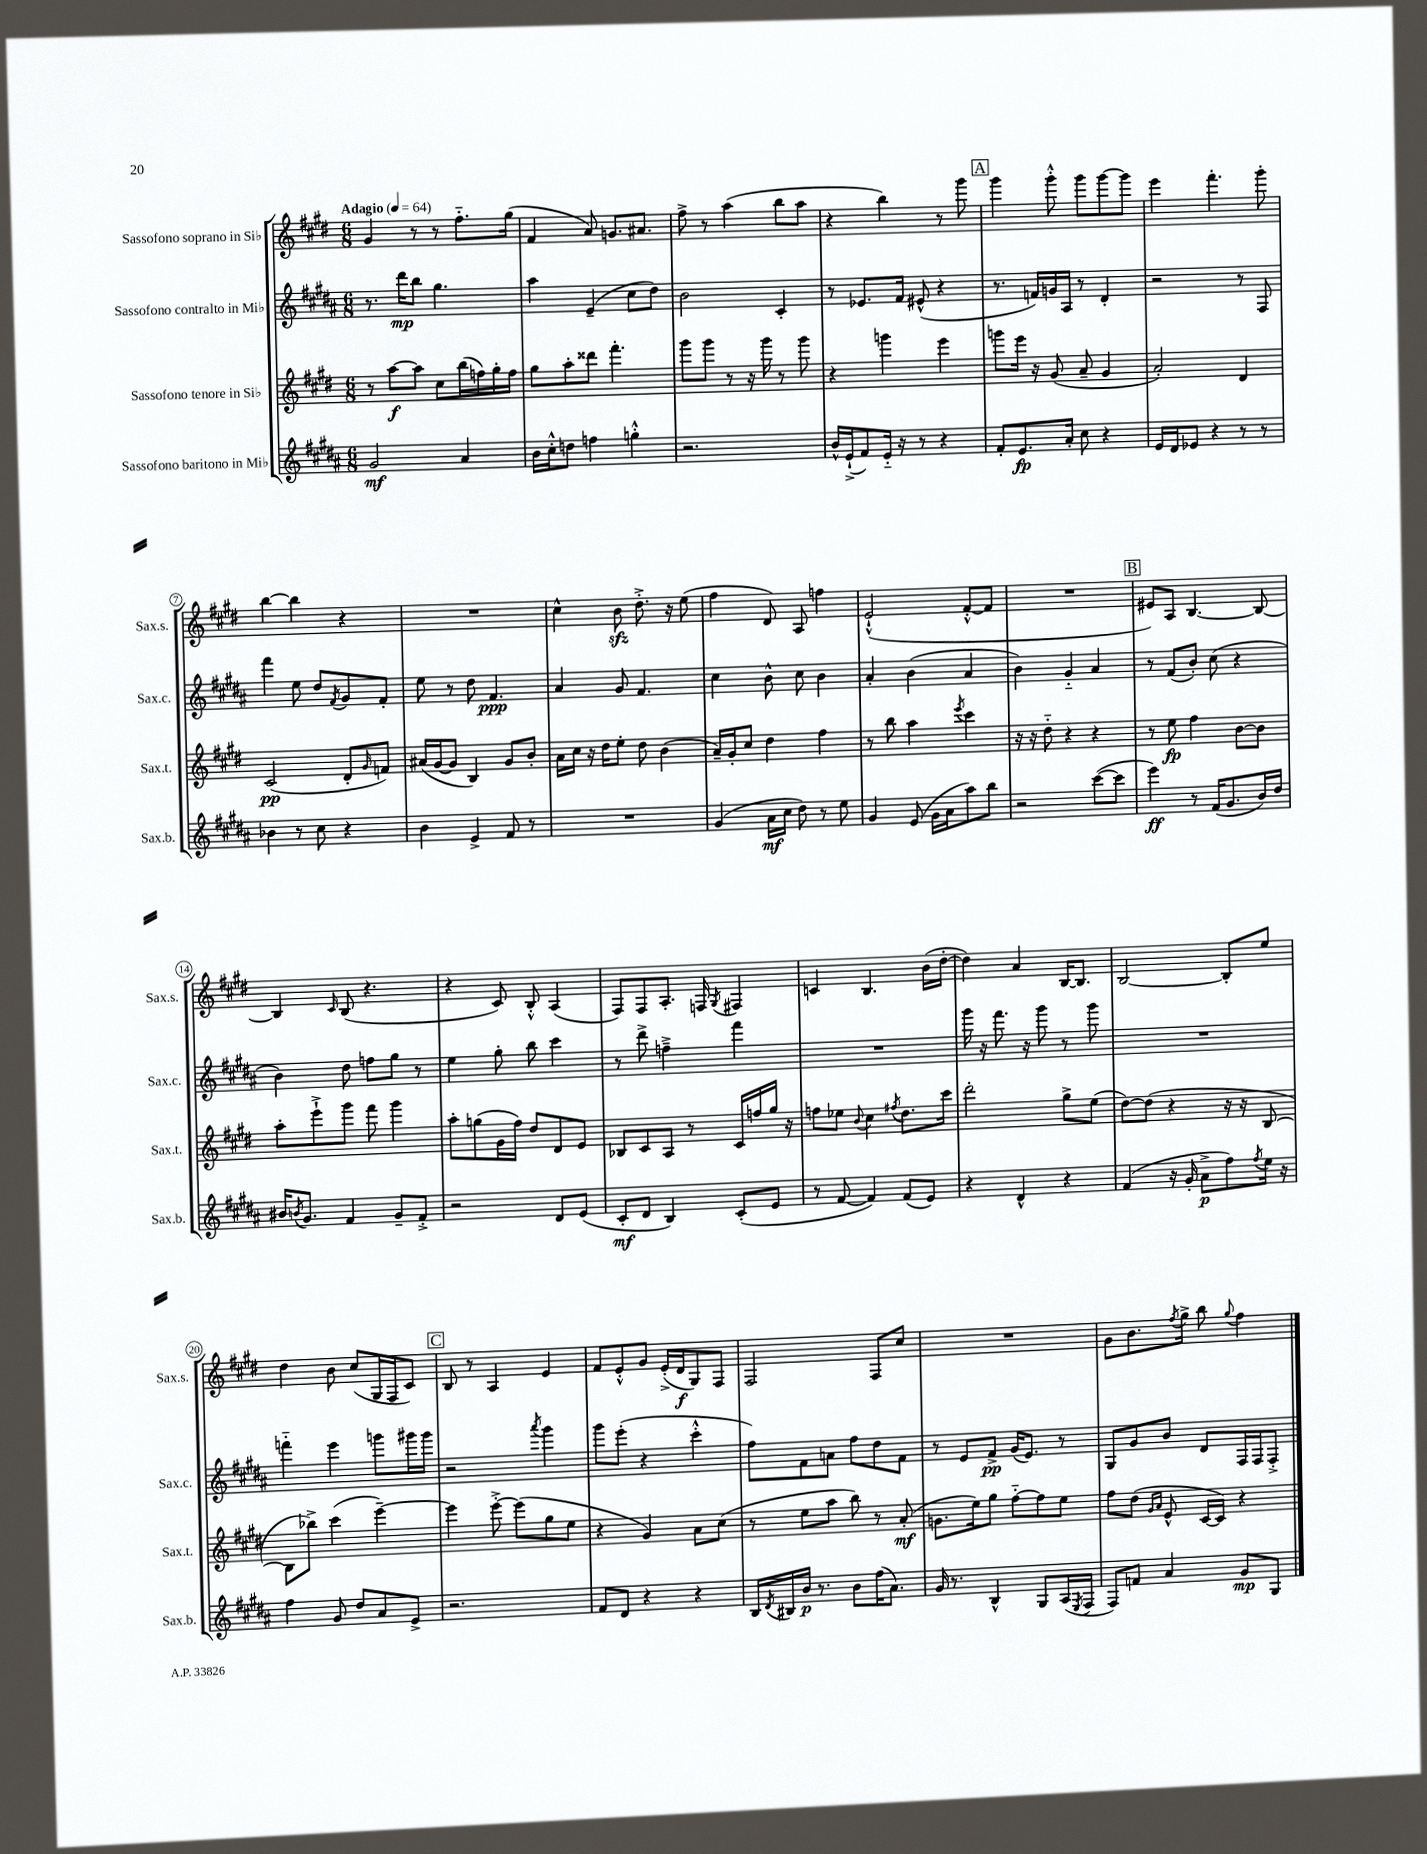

**kern	**kern	**kern	**kern
*staff4	*staff3	*staff2	*staff1
*clefG2	*clefG2	*clefG2	*clefG2
*k[f#c#g#d#a#]	*k[f#c#g#d#]	*k[f#c#g#d#a#]	*k[f#c#g#d#]
*M6/8	*M6/8	*M6/8	*M6/8
*MM64	*MM64	*MM64	*MM64
2g#/	8r	8.r	4g#/
.	[8aa\L	.	.
.	.	16ddd#\LK	.
.	8aa\]J	8bb\J	8r
.	8cc#\L	4.gg#\	8r
4a#/	(16bb\L	.	8.ff#'~\L
.	16ff\)	.	.
.	16gg#'\	.	.
.	16ff\JJ	.	(16gg#\Jk
=	=	=	=
16b\LL	8gg#\L	4aa#\	4f#/
16cc#'^^\J	.	.	.
8dd\J	8aa'\	.	.
4ff\	8ddd##\J	(4e~/	8a/)
.	4.fff#'\	.	8.g/L
4gg'^^\	.	8cc#\L	.
.	.	.	8.a#/J
.	.	8dd#\J)	.
=	=	=	=
2.r	8ggg#\L	2b\	8ff#^\
.	8ggg#\J	.	8r
.	8r	.	(4aa\
.	16r	.	.
.	16ggg#\	.	.
.	8r	4c#'/	8bb\L
.	8ggg#\	.	8aa\J
=	=	=	=
16b^^/LL	4r	8r	4r
(16e`^/J	.	.	.
8f#/)	.	8.e-/L	.
16e'~/Jk	4ggg\	.	4bb\)
16r	.	16f#/Jk	.
8r	.	(8e#^^/	.
4r	4eee\	4r	8r
.	.	.	8ggg#\
=	=	=	=
8f#'/L	8ggg\L	8.r	4ggg#\
8.e/	16eee\Jk	.	.
.	16r	16f/LL)	.
.	(8g#/	16g/	8ggg#'^^\
16a#'/Jk	.	16A#/JJ	.
8cc#\	8a~/	8r	8ggg#\L
4r	4g#/	4d#'/	[8ggg#\
.	.	.	8ggg#\]J
=	=	=	=
16e/LL	2a'/)	2r	4eee\
16d#/J	.	.	.
8e-/J	.	.	.
4r	.	.	4.fff#'\
8r	4d#/	8r	.
8r	.	8F#/	8ggg#'\
=	=	=	=
4b-\	(2c#/	4fff#\	[4bb\
8r	.	8ee\	4bb\]
8cc#\	.	8dd#/L	.
.	.	8qf#/	.
4r	8d#'/L	8g#/	4r
.	16qqg#/	.	.
.	8f/J)	8f#'/J	.
=	=	=	=
4b\	(16a#/LL	8ee\	2.r
.	[16g#/J	.	.
.	8g#/]J	8r	.
4e^/	4B/)	8dd#\	.
.	.	4.f#/	.
8f#/	8g#/L	.	.
8r	8b'/J	.	.
=	=	=	=
2.r	16a\LL	4a#/	4cc#^^\
.	16cc#\JJ	.	.
.	16r	.	.
.	16dd#\LK	.	.
.	8ee'\J	8g#/	8b\
.	8dd#\	4.f#/	8.dd#'^\
.	(4b\	.	.
.	.	.	16r
.	.	.	(8ee\
=	=	=	=
(4g#/	16a~/LL)	4cc#\	4ff#\
.	16g#'/J	.	.
.	8cc#/J	.	.
16a#\LL	4dd#\	8b^^\	8d#/)
16cc#\JJ	.	.	.
8dd#\)	.	8cc#\	8A/
8r	4ff#\	4b\	4ff\
8ee\	.	.	.
=	=	=	=
4g#/	8r	4a#'/	(2e`^^/
.	8bb\	.	.
(8e/	4aa\	(4b\	.
16g#\LL	.	.	.
16a#\J	.	.	.
.	8qeee/	.	.
8aa#\)	4ccc#\	4a#/	[8f#'^^/L
8bb\J	.	.	8f#/]J
=	=	=	=
2r	16r	4b\)	2.r
.	16r	.	.
.	8dd#'~\	.	.
.	4r	4g#'~/	.
([8ccc#\L	4r	4a#/	.
8ccc#\]J	.	.	.
=	=	=	=
4eee\)	8r	8r	8e#/L)
.	8ee\	(8f#/L	8A/J
8r	4ff#\	8b'/J)	[4.B/
(16f#/LK	.	(8cc#\	.
8.g#/	.	.	.
.	[8b\L	4r	.
16b/L)	8b\]J	.	8B/_
16dd#/JJ	.	.	.
=	=	=	=
16b#/LK	8aa'\L	4b\)	4B/]
8qb/	.	.	.
8.g#/J	.	.	.
.	8eee`^\	.	.
.	.	.	16qqc#/
4f#/	8ggg#\J	8dd#\	(8B/
.	8fff#\	8ff\L	4.r
8g#~/L	4ggg#\	8gg#\J	.
8f#'^/J	.	8r	.
=	=	=	=
2r	8aa'\L	4ee\	4r
.	(8gg\	.	.
.	16g#\L	8gg#'\	8c#/)
.	16ff#\JJ)	.	.
.	8dd#/L	8bb\	8B'^^/
8d#/L	8d#/	4ccc#\	(4A/
(8e/J	8e/J	.	.
=	=	=	=
8c#'/L	8B-/L	8r	8F#/L)
8d#/J	8c#/	8ddd#^\	8F#/
4B/)	8A/J	4ff~^\	8.A'/J
.	8r	.	.
.	.	.	16F/
.	.	.	8qG#/
(8c#'/L	16c#/LL	4fff#\	4F#/
.	16ff/	.	.
8e/J	16gg#/JJ	.	.
.	16r	.	.
=	=	=	=
8r	8ff\L	2.r	4c/
[8f#/	8ee-\J	.	.
.	8qqb/	.	.
4f#/])	4cc#\	.	4.B/
.	8qff#/	.	.
(8f#/L	8.dd#\L	.	.
8e/J)	.	.	(16b\LL
.	16ccc#\Jk	.	[16dd#'\JJ
=	=	=	=
4r	2ddd#'\	16ggg#\	4dd#\])
.	.	16r	.
.	.	8.fff#\	.
4d#^^/	.	.	4a/
.	.	16r	.
.	.	8ggg#\	.
4r	8gg#^\L	8r	[16B/LK
.	.	.	8.B/]J
.	(8ee\J	8ggg#\	.
=	=	=	=
(4f#/	[8dd#\L)	2.r	[2B/
.	(8dd#\]J	.	.
16r	4r	.	.
16g#'/	.	.	.
8a#^\L	.	.	.
8ff#\)	16r	.	8B'/]L
.	16r	.	.
8qff#/	.	.	.
16ee\Jk	[8B/	.	8ee/J
16r	.	.	.
=	=	=	=
4ff#\	8B\]L	4fff'~\	4dd#\
.	8bb-^\J)	.	.
8g#/	(4ccc#\	4eee\	8b\
8dd#/L	.	.	(8cc#/L
8a#/	[4eee~\)	8ggg\L	16G#/L
.	.	.	16F#/J
8e^/J	.	16ggg#\L	8c#/J)
.	.	16ggg#\JJ	.
=	=	=	=
2.r	4eee\]	2r	8B/
.	.	.	8r
.	[8eee'^\	.	4A/
.	(8eee\]L	.	.
.	.	8qaaa#/	.
.	8gg#\	4ggg#\	4e/
.	8ee\J	.	.
=	=	=	=
8f#/L	4r	8ggg#\L	8f#/L
8d#/J	.	(8eee'\J	8e'^^/
4r	4g#/)	4r	8g#/J
.	.	.	(16e'^/LL
.	.	.	16d#/J
4r	8a\L	4ccc#'^^\	8G#/)
.	(8cc#\J	.	8F#/J
=	=	=	=
16B/LL	8r	8ff#\L)	2F#/
8qd#/	.	.	.
16B#/	.	.	.
16b/JJ	8ee\L	8f#\	.
8.r	.	.	.
.	8aa\J	8a\J	.
8b\L	8bb\)	8ff#\L	.
(16ff#\K	8r	8dd#\	8F#/L
8.a#\J)	.	.	.
.	(8a'/	8f#\J	8cc#/J
=	=	=	=
16g#/	8.g\L	8r	2.r
8.r	.	.	.
.	.	8e/L	.
.	16ee\k)	.	.
4B^^/	8gg#\J	8f#^/J	.
.	[8ff#'~\L	(16g#/LK	.
.	.	8.e/J)	.
8G#/L	8ff#\]	.	.
(16A#/L	8ee\J	8r	.
8qE/	.	.	.
16F#/JJ	.	.	.
=	=	=	=
8F#/L)	8ff#\L	8G#/L	8g#\L
8f/J	(8dd#\J	8g#/	8.b\
.	16qqg#/LL	.	.
.	16qqa/JJ	.	.
4a#/	8e^^/	8b/J	.
.	.	.	8qff#/
.	.	.	16gg#^\Jk
.	[16c#/LL	8d#/L	8bb\
.	16c#/]JJ)	.	.
.	.	.	8qqgg#/
8g#/L	4r	16F#/L	4ff#\
.	.	16F#/J	.
8G#/J	.	8F#'^/J	.
==	==	==	==
*-	*-	*-	*-
